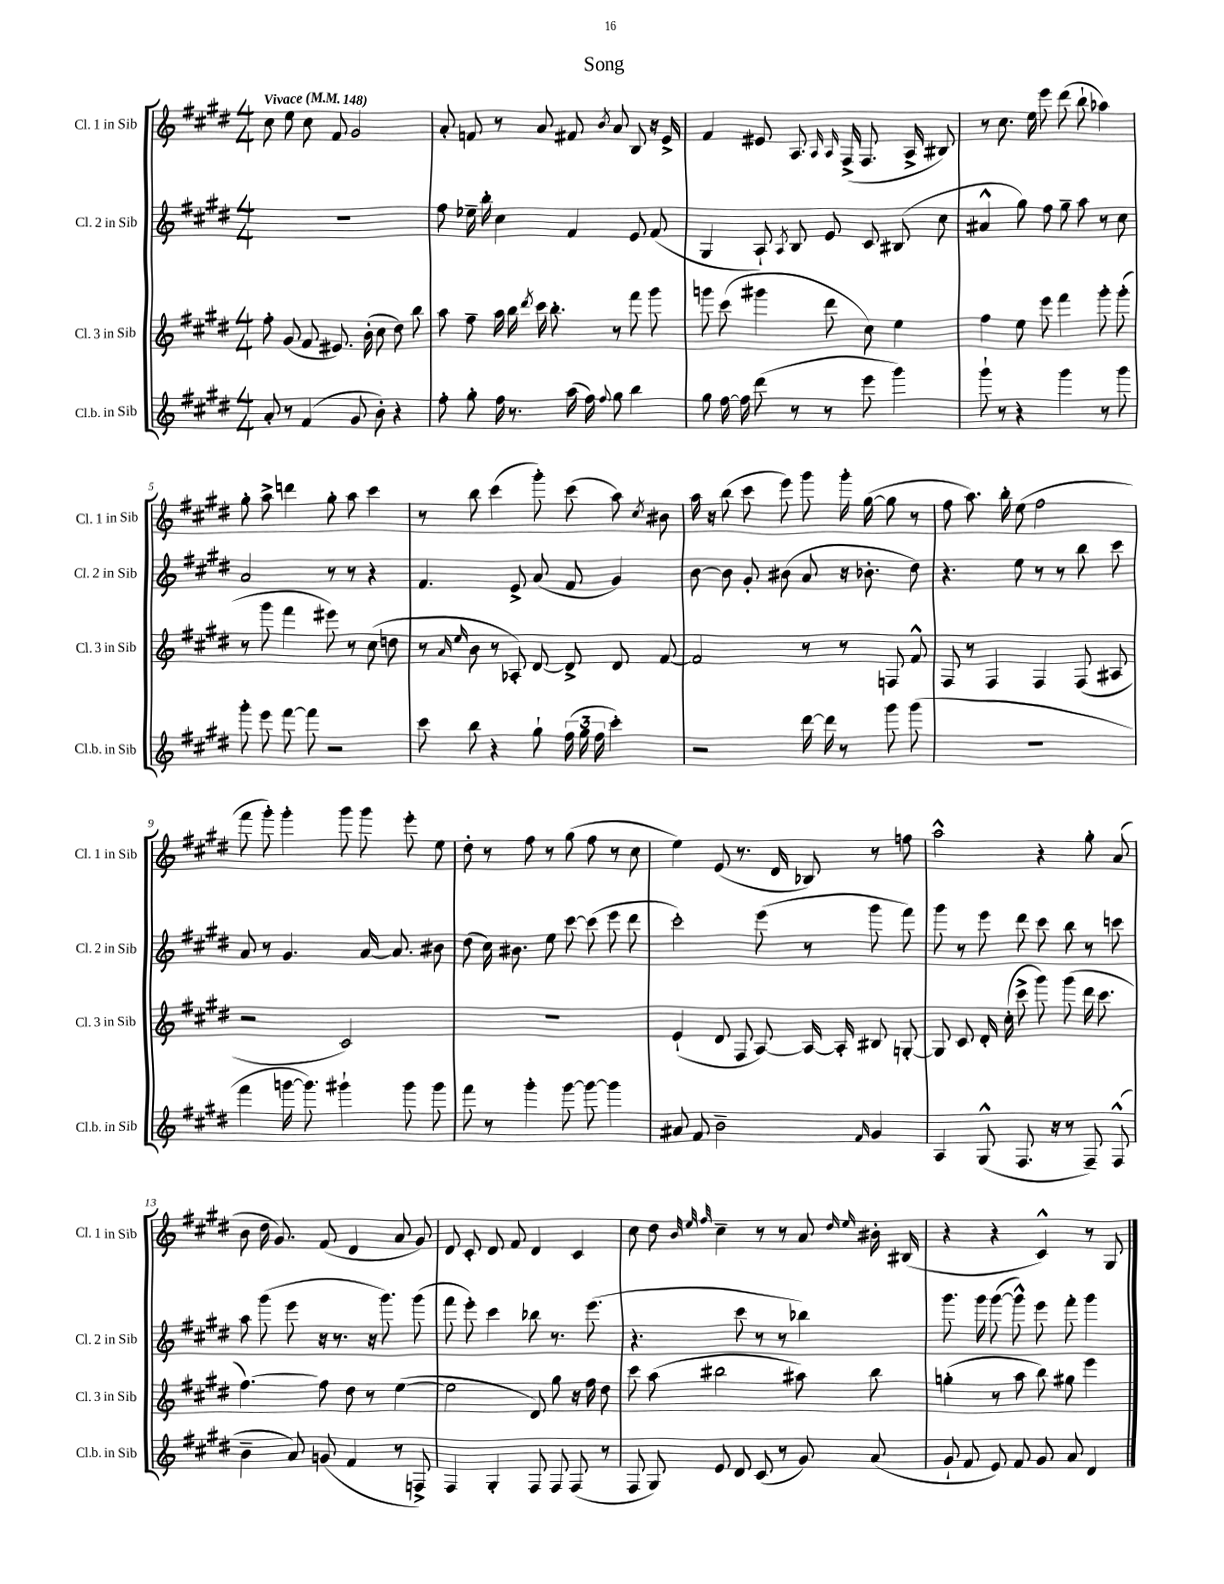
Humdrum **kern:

**kern	**kern	**kern	**kern
*staff4	*staff3	*staff2	*staff1
*clefG2	*clefG2	*clefG2	*clefG2
*k[f#c#g#d#]	*k[f#c#g#d#]	*k[f#c#g#d#]	*k[f#c#g#d#]
*M4/4	*M4/4	*M4/4	*M4/4
*MM148	*MM148	*MM148	*MM148
8a'	8ff#'	1r	8cc#
8r	(8g#	.	8ee
(4f#	8f#	.	8cc#
.	8.e#)	.	8f#
8g#	.	.	2g#
.	(16b'	.	.
8b')	8cc#	.	.
4r	8dd#)	.	.
.	8bb	.	.
=	=	=	=
8ff#'	8aa	8ff#	8a'
8gg#'	8ff#~	16ee-~	8f
.	.	16bb'	.
16ff#	16aa	4cc#	8r
8.r	16bb	.	.
.	8qddd#	.	.
.	16ccc#	.	8a
.	8.bb'	.	.
(16aa	.	4f#	8f#
16ff#)	.	.	.
8qqff#	.	.	8qb
8gg#	8r	.	8a
4bb	8fff#	8e	8B
.	8ggg#	(8f#	16r
.	.	.	16e^
=	=	=	=
8gg#	8ggg	4G#	4f#
[16ff#	(8ccc#	.	.
16ff#]	.	.	.
(8ddd#	4ggg#	8A`)	8e#
.	.	8qA	.
8r	.	8B	8.A
8r	8ddd#	8e	.
.	.	.	16qqA
.	.	.	16qqA
.	.	.	(16F#^
8eee	8cc#)	8c#	8.F#
4ggg#)	4ee	(8B#	.
.	.	.	16A^
.	.	8cc#	8B#)
=	=	=	=
8ggg#`	4ff#	4a#^^	8r
8r	.	.	8.cc#
4r	8ee	8gg#)	.
.	.	.	16ee
.	8eee	8ff#	8eee
4ggg#	4fff#	8gg#~	(8ddd#
.	.	8aa	8bb`
8r	8ggg#'	8r	4aa-)
8ggg#	(8ggg#'	8cc#	.
=	=	=	=
8ggg#'	8r	2a	8gg#'
8eee	8ggg#	.	8aa^
[8fff#	4fff#	.	4ddd
8fff#]	.	.	.
2r	8eee#)	8r	8gg#'
.	8r	8r	8aa
.	(8cc#	4r	4ccc#
.	8dd	.	.
=	=	=	=
8ccc#	8r	4.f#	8r
.	16qqa	.	.
.	16qqee	.	.
8bb	8b	.	8bb
4r	8r	.	(4ccc#
.	8A-')	8e^	.
8gg#`	[8d#	(8a	8ggg#')
(24ff#	8d#^]	8f#	(8ccc#
24gg#	.	.	.
24ff#	.	.	.
4ccc#')	8d#	4g#)	8aa)
.	.	.	8qcc#
.	[8f#	.	8b#
=	=	=	=
2r	2f#]	[8b	16aa
.	.	.	16r
.	.	8b]	(8bb
.	.	8g#'	8ccc#
.	.	(8b#	8eee)
[16ddd#	8r	8a	8ggg#
16ddd#]	.	.	.
8r	8r	16r	16ggg#'
.	.	8.b-'	([16gg#
8ggg#	8F	.	8gg#]
(8ggg#	8f#^^	8dd#)	8r
=	=	=	=
1r	8F#	4.r	8ff#
.	8r	.	8.aa)
.	4F#	.	.
.	.	.	16bb'
.	.	8ee	(8ee
.	4F#	8r	2ff#
.	.	8r	.
.	(8F#	8bb	.
.	8A#	8ccc#	.
=	=	=	=
4fff#	2r	8a	8fff#
.	.	8r	8ggg#')
[16ggg	.	4.g#	4ggg#'
8.ggg])	.	.	.
4ggg#`	2c#)	.	8ggg#
.	.	[16a	8ggg#
.	.	8.a]	.
8ggg#	.	.	8eee'
8ggg#	.	8b#	8ee
=	=	=	=
8fff#	1r	(8dd#	8dd#'
8r	.	16cc#)	8r
.	.	8.b#	.
4ggg#'	.	.	8ff#
.	.	8ee	8r
[8ggg#	.	[8ccc#	(8gg#
8ggg#_	.	(8ccc#]	8ff#
4ggg#]	.	8eee	8r
.	.	8ddd#	8cc#
=	=	=	=
8a#	(4e`	2ccc#')	4ee)
8f#	.	.	.
2b~	8d#	.	(8e
.	8F#	.	8.r
.	[8A)	(8eee	.
.	.	.	16d#
.	16A_	8r	8B-)
.	16A']	.	.
16qqf#	.	.	.
4g#	8B#	8ggg#	8r
.	[8G'	8fff#)	8ff
=	=	=	=
4A	8G]	8ggg#	2aa^^
.	8c#	8r	.
(8G#^^	16d#'	8eee	.
.	(16cc#'	.	.
8.F#	8ccc#^	8ddd#	.
.	8ggg#)	8ccc#	4r
16r	.	.	.
8r	(8ggg#	8bb	.
8F#~)	16ddd#	8r	8gg#'
.	8.ccc#	.	.
(8F#^^	.	8ccc	(8a
=	=	=	=
4b~	[4.ff#)	8aa	8b
.	.	(8ggg#	16dd#
.	.	.	8.g#)
8a)	.	8eee	.
(8g	8ff#]	16r	(8f#
.	.	8.r	.
4f#	8dd#	.	4d#
.	8r	16r	.
.	.	8.ggg#)	.
8r	([4ee	.	8a
8F^)	.	(8ggg#	8g#)
=	=	=	=
4F#	2ee]	8fff#	8d#
.	.	8eee')	8c#'
4G#'	.	4ccc#	8d#
.	.	.	8f#
8F#	8d#)	8bb-	4d#
8F#	8gg#	8.r	.
(8F#	16r	.	4c#
.	16ff#	(8.eee	.
8r	8dd#	.	.
=	=	=	=
8F#	8ccc#	4.r	8cc#
8G#)	(8aa	.	8dd#
.	.	.	32qqb
.	.	.	32qqee
.	.	.	32qqff#
8e	2bb#	.	4cc#~
8d#	.	8ccc#	.
(8c#	.	8r	8r
8r	.	8r	8r
8g#)	8aa#)	4bb-)	8a
.	.	.	16qqdd#
.	.	.	16qqee
(8a	8bb#	.	16b#'
.	.	.	(16B#
=	=	=	=
8g#`	(4gg'	8.ggg#	4r
8f#	.	.	.
.	.	16ggg#	.
8e)	8r	([8ggg#	4r
8f#	8aa	8ggg#^^])	.
8g#	8bb)	8eee	4c#^^)
8a	8gg#	8fff#'	.
4d#	4eee	4ggg#	8r
.	.	.	8G#
==	==	==	==
*-	*-	*-	*-
